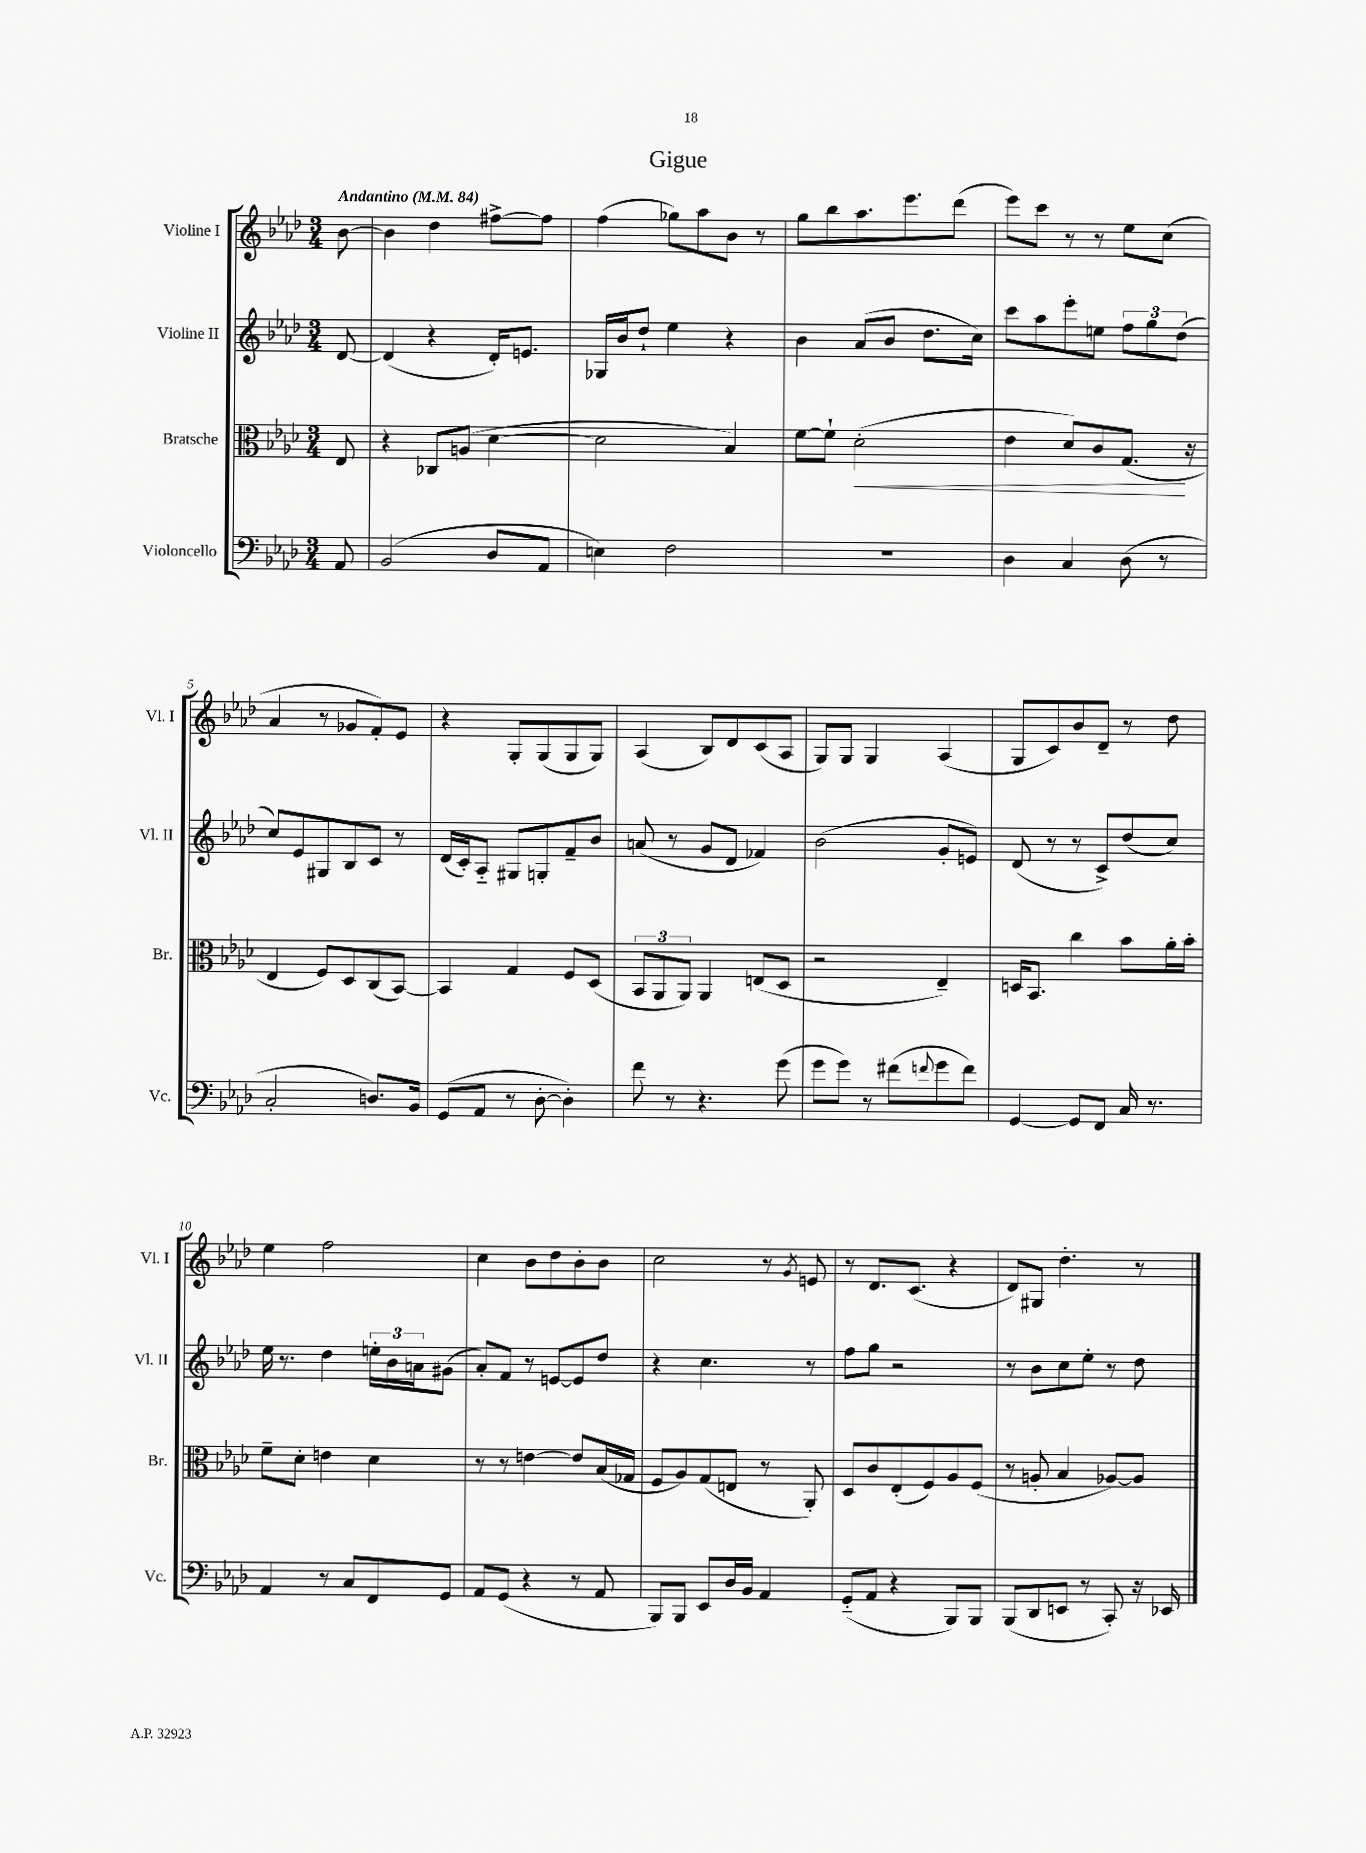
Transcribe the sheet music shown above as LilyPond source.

\header { title = "Gigue" }
<<
\new StaffGroup <<
\new Staff = "s0" \with { instrumentName = "Violine I" shortInstrumentName = "Vl. I" } {
    \clef treble \key aes \major \numericTimeSignature \time 3/4 \partial 8 \tempo "Andantino" 4 = 84
    bes'8~ |
    bes'4 des''4 fis''8~-> fis''8 |
    f''4( ges''8) aes''8 bes'8 r8 |
    g''8 bes''8 aes''8. ees'''8. des'''8( |
    ees'''8) c'''8 r8 r8 ees''8 c''8( |
    aes'4 r8 ges'8 f'8-.) ees'8 |
    r4 g8-. g8( g8 g8) |
    aes4( bes8) des'8 c'8( aes8 |
    g8) g8 g4 aes4( |
    g8 c'8) bes'8 des'8-- r8 des''8 |
    ees''4 f''2 |
    c''4 bes'8 des''8 bes'8-. bes'8 |
    c''2 r8 \acciaccatura { g'8 } e'8 |
    r8 des'8. c'8.( r4 |
    des'8) gis8 des''4.-. r8 \bar "|." |
}
\new Staff = "s1" \with { instrumentName = "Violine II" shortInstrumentName = "Vl. II" } {
    \clef treble \key aes \major \numericTimeSignature \time 3/4 \partial 8
    des'8~ |
    des'4( r4 des'16-.) e'8. |
    ges16 bes'16 des''8-! ees''4 r4 |
    bes'4 aes'8( bes'8 des''8. c''16) |
    c'''8 aes''8 ees'''8-. e''8 \tuplet 3/2 { f''8 g''8 des''8( } |
    c''8) ees'8 gis8 bes8 c'8 r8 |
    des'16( c'16-.) aes8-_ gis8 g8-. f'8-- bes'8 |
    a'8( r8 g'8 des'8 fes'4) |
    bes'2( g'8-. e'8) |
    des'8( r8 r8 c'8->) des''8( c''8) |
    ees''16 r8. des''4 \tuplet 3/2 { e''16-. bes'16 a'16 } gis'8( |
    aes'8-.) f'8 r8 e'8~ e'8 des''8 |
    r4 c''4. r8 |
    f''8 g''8 r2 |
    r8 bes'8 c''8 ees''8-. r8 des''8 \bar "|." |
}
\new Staff = "s2" \with { instrumentName = "Bratsche" shortInstrumentName = "Br." } {
    \clef alto \key aes \major \numericTimeSignature \time 3/4 \partial 8
    ees8 |
    r4 ces8 a8( des'4~ |
    des'2 bes4) |
    f'8~ f'8-! des'2-.\<( |
    ees'4 des'8) c'8 g8.\!( r16 |
    ees4 f8) des8 c8( bes,8~) |
    bes,4 g4 f8 des8( |
    \tuplet 3/2 { bes,8 aes,8 aes,8) } aes,4 e8( des8 |
    r2 ees4--) |
    d16 bes,8. c''4 bes'8 aes'16-. bes'16-. |
    f'8-- des'8-. e'4 des'4 |
    r8 r8 e'4~ e'8 bes16( ges16 |
    f8 aes8) g8( e8 r8 aes,8-.) |
    des8 c'8 ees8-.( f8) aes8 f8( |
    r8 a8-. bes4 aes8~) aes8 \bar "|." |
}
\new Staff = "s3" \with { instrumentName = "Violoncello" shortInstrumentName = "Vc." } {
    \clef bass \key aes \major \numericTimeSignature \time 3/4 \partial 8
    aes,8 |
    bes,2( des8 aes,8 |
    e4) f2 |
    R2. |
    des4 c4 des8( r8 |
    c2-. d8.) bes,16 |
    g,8( aes,8 r8 des8~-. des4-.) |
    f'8 r8 r4. g'8( |
    g'8 g'8) r8 fis'8( \appoggiatura { f'8 } g'8 f'8) |
    g,4~ g,8 f,8 c16 r8. |
    aes,4 r8 c8 f,8 g,8 |
    aes,8 g,8( r4 r8 aes,8 |
    bes,,8) bes,,8 ees,8 des16 bes,16 aes,4 |
    g,8-_( aes,8 r4 bes,,8) bes,,8 |
    bes,,8( des,8 e,8 r8 c,8-.) r16 ees,16 \bar "|." |
}
>>
>>
